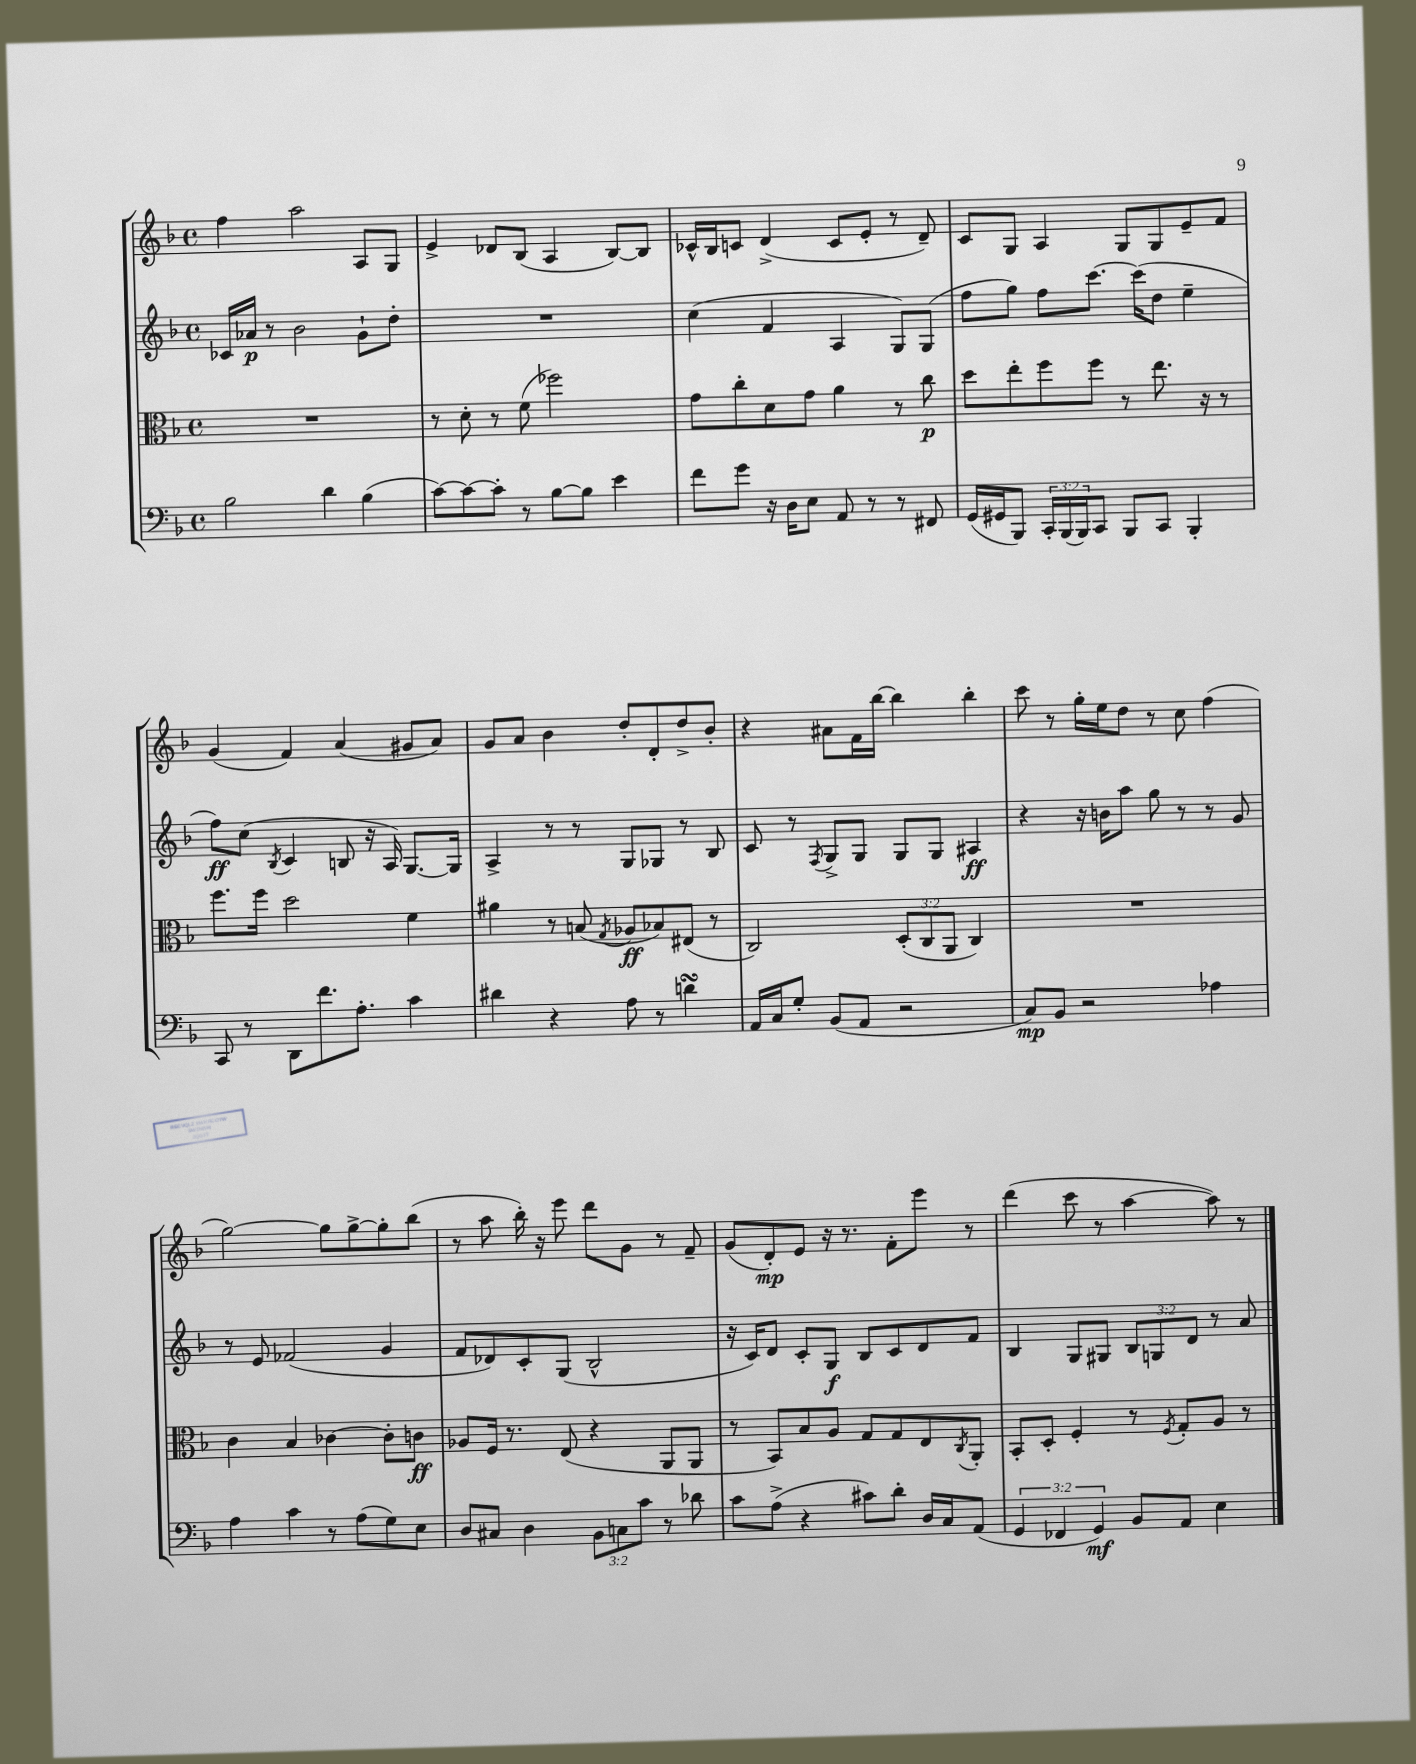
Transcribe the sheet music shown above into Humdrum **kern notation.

**kern	**kern	**kern	**kern
*staff4	*staff3	*staff2	*staff1
*clefF4	*clefC3	*clefG2	*clefG2
*k[b-]	*k[b-]	*k[b-]	*k[b-]
*M4/4	*M4/4	*M4/4	*M4/4
*met(c)	*met(c)	*met(c)	*met(c)
2B-\	1r	16c-/LL	4ff\
.	.	16a-/JJ	.
.	.	8r	.
.	.	2b-\	2aa\
4d\	.	.	.
(4B-\	.	8g`\L	8A/L
.	.	8dd'\J	8G/J
=	=	=	=
[8c\L)	8r	1r	4e^/
8c\_	8d'\	.	.
8c'\]J	8r	.	8d-/L
8r	(8f\	.	(8B-/J
[8B-\L	2ff-\)	.	4A/
8B-\]J	.	.	.
4e\	.	.	[8B-/L)
.	.	.	8B-/]J
=	=	=	=
8f\L	8g\L	(4cc\	16c-^^/LL
.	.	.	16B-/J
8g\J	8cc'\	.	8c/J
16r	8d\	4f/	(4d^/
16D\LK	.	.	.
8E\J	8g\J	.	.
8AA/	4a\	4A/	8c/L
8r	.	.	8e'/J
8r	8r	8G/L)	8r
8FF#/	8cc\	(8G/J	8d~/)
=	=	=	=
(16GG/LL	8dd\L	8ff\L	8c/L
16GG#/J	.	.	.
8BBB-/J)	8ee'\	8gg\J)	8G/J
24CC'/LL	8ff\	8ff\L	4A/
(24BBB-/	.	.	.
24BBB-/J)	.	.	.
8CC/J	8ff\J	[8.ccc\J	.
8BBB-/L	8r	.	8G/L
.	.	(16ccc\]LK	.
8CC/J	8.ee\	8dd\J	8G/
4BBB-'/	.	4ee~\	8e~/
.	16r	.	.
.	8r	.	8f/J
=	=	=	=
8CC/	8.ff\L	8ff\L)	(4g/
8r	.	(8cc\J	.
.	16ff\Jk	.	.
.	.	8qB-/	.
8DD\L	2dd\	4c/	4f/)
8.f\	.	.	.
.	.	8B/	(4a/
8.A'\J	.	.	.
.	.	16r	.
.	.	16A/)	.
4c\	4f\	[8.G/L	8g#/L
.	.	.	8a/J)
.	.	16G/]Jk	.
=	=	=	=
4d#\	4a#\	4A^/	8g/L
.	.	.	8a/J
4r	8r	8r	4b-\
.	(8B/	8r	.
.	8qG/	.	.
8A\	8A-/L	8G/L	8dd'/L
8r	8B-/)	8G-/J	8d'/
4d\	(8E#/J	8r	8dd^/
.	8r	8B-/	8b-'/J
=	=	=	=
16AA/LL	2C/)	8c/	4r
16C/J	.	.	.
8G'/J	.	8r	.
.	.	8qF/	.
(8BB-/L	.	8G^/L	8a#\L
8AA/J	.	8G/J	16f\L
.	.	.	[16bb-\JJ
2r	(12D'/L	8G/L	4bb-\]
.	12C/	.	.
.	.	8G/J	.
.	12AA/J	.	.
.	4C/)	4A#/	4bb-'\
=	=	=	=
8C/L)	1r	4r	8ccc\
8BB-/J	.	.	8r
2r	.	16r	16gg'\LL
.	.	16b\LK	16ee\J
.	.	8aa\J	8dd\J
.	.	8gg\	8r
.	.	8r	8cc\
4A-\	.	8r	(4ff\
.	.	8g/	.
=	=	=	=
4A\	4c\	8r	[2gg\)
.	.	8e/	.
4c\	4B-/	(2f-/	.
8r	[4c-\	.	8gg\]L
(8A\L	.	.	[8gg^\
8G\)	8c-'\]L	4g/	8gg'\]
8E\J	8c\J	.	(8bb-\J
=	=	=	=
8D/L	8A-/L	8f/L	8r
8C#/J	16F/Jk	8d-/)	8aa\
.	8.r	.	.
4D\	.	8c'/	16bb-'\)
.	.	.	16r
.	(8E/	(8G/J	8eee\
12BB-\L	4r	2B-^^/	8ddd\L
12C\	.	.	.
.	.	.	8g\J
12c\J	.	.	.
8r	8AA/L	.	8r
8d-\	8AA/J	.	8f~/
=	=	=	=
8c\L	8r	16r	(8g/L
.	.	16c/LK)	.
(8A^\J	8BB-/L)	8d/J	8d'/)
4r	8B-/	8c'/L	8e/J
.	8A/J	8G/J	16r
.	.	.	8.r
8c#\L)	8G/L	8B-/L	.
8d'\J	8G/	8c/	8f'\L
16D/LL	8E/	8d/	8eee\J
16C/J	.	.	.
.	8qC/	.	.
(8AA/J	8AA'/J	8f/J	8r
=	=	=	=
6GG/	8BB-'/L	4B-/	(4ddd\
.	8D'/J	.	.
6FF-/	.	.	.
.	4F'/	8G/L	8ccc\
6GG/)	.	.	.
.	.	8G#/J	8r
8BB-/L	8r	12B-/L	[4aa\
.	.	12G/	.
.	8qF/	.	.
8AA/J	8G'/L	.	.
.	.	12d/J	.
4E\	8A/J	8r	8aa\])
.	8r	8a/	8r
==	==	==	==
*-	*-	*-	*-
